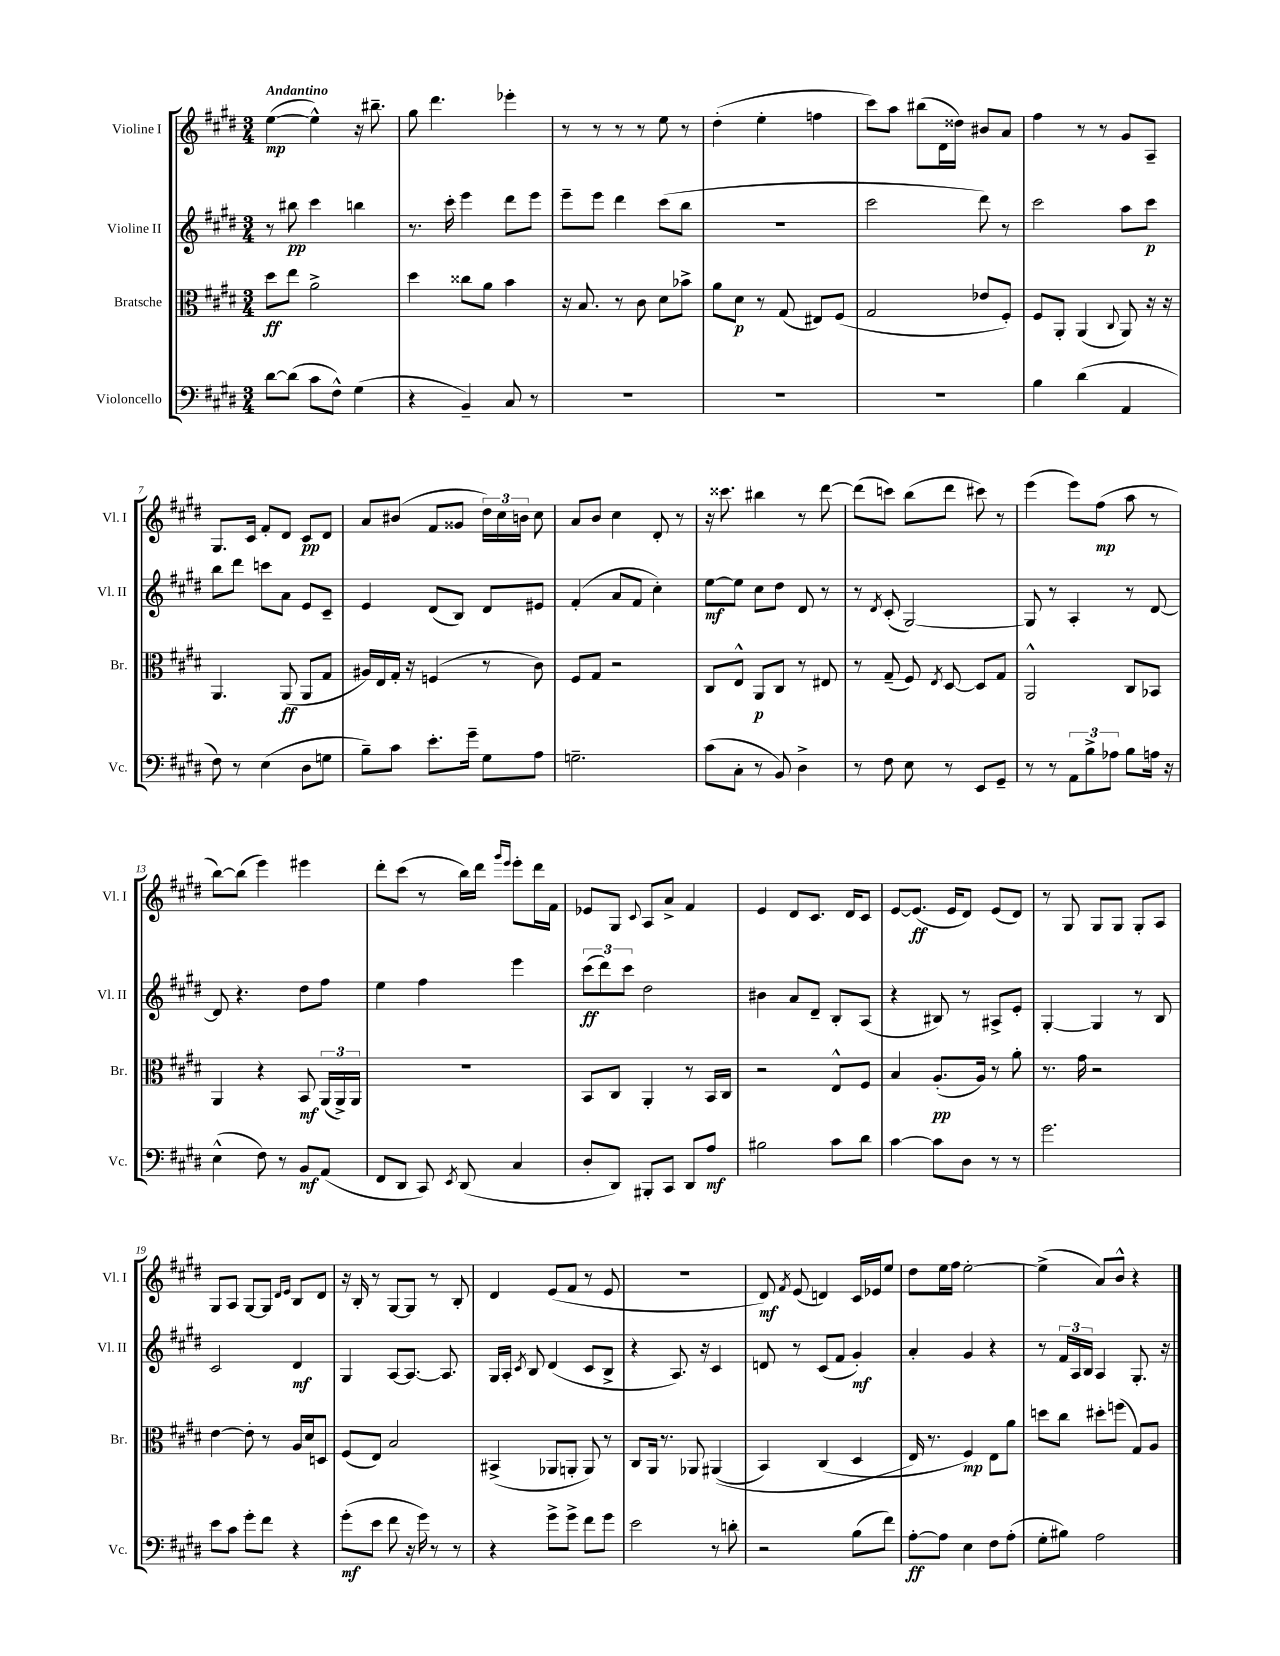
<<
\new StaffGroup <<
\new Staff = "s0" \with { instrumentName = "Violine I" shortInstrumentName = "Vl. I" } {
    \clef treble \key e \major \numericTimeSignature \time 3/4 \tempo "Andantino"
    \autoBeamOff e''4~\mp( e''4-^) r16 bis''8.-- |
    gis''8 dis'''4. ees'''4-. |
    r8 r8 r8 r8 e''8 r8 |
    dis''4-.( e''4-. f''4 |
    cis'''8[) a''8] bis''8[( dis'16 disis''16]) bis'8[ a'8] |
    fis''4 r8 r8 gis'8[ a8]-- |
    gis8.[ cis'16] fis'8[-. dis'8] cis'8[\pp dis'8] |
    a'8[ bis'8]( fis'8[ gisis'8] \tuplet 3/2 { dis''16[) cis''16 b'16] } cis''8 |
    a'8[ b'8] cis''4 dis'8-. r8 |
    r16 cisis'''8. bis''4 r8 dis'''8~ |
    dis'''8[( c'''8]) b''8[( dis'''8] cis'''8) r8 |
    e'''4( e'''8[) fis''8]\mp( a''8 r8 |
    b''8[~) b''8]( e'''4) eis'''4 |
    dis'''8[-. cis'''8]( r8 b''16[) dis'''16] \grace { gis'''16[ e'''16] } e'''8[-. dis'''16 fis'16] |
    ees'8[ gis8] \appoggiatura { cis'8 } a8[ a'8]-> fis'4 |
    e'4 dis'8[ cis'8.] dis'16[ cis'8] |
    e'8[~ e'8.]\ff( e'16[ dis'8]) e'8[( dis'8]) |
    r8 gis8 gis8[ gis8] gis8[-. a8] |
    gis8[ a8] gis8[~ gis8] \grace { dis'16[ e'16] } b8[ dis'8] |
    r16 b16-. r8 gis8[~ gis8] r8 b8-. |
    dis'4 e'8[( fis'8] r8 e'8 |
    R2. |
    dis'8\mf) \acciaccatura { fis'8 } e'8( d'4) cis'16[ ees'16 e''8] |
    dis''8[ e''16 fis''16] e''2~-. |
    e''4->( a'8[) b'8]-^ r4 \bar "|." |
}
\new Staff = "s1" \with { instrumentName = "Violine II" shortInstrumentName = "Vl. II" } {
    \clef treble \key e \major \numericTimeSignature \time 3/4
    \autoBeamOff r8 bis''8\pp cis'''4 b''4 |
    r8. cis'''16-. e'''4 dis'''8[ e'''8] |
    e'''8[-- e'''8] dis'''4 cis'''8[( b''8] |
    R2. |
    cis'''2 dis'''8) r8 |
    cis'''2 a''8[ cis'''8]\p |
    b''8[ dis'''8] c'''8[ a'8] e'8[ cis'8]-- |
    e'4 dis'8[( b8]) dis'8[ eis'8] |
    fis'4-.( a'8[ fis'8] cis''4-.) |
    e''8[~\mf e''8] cis''8[ dis''8] dis'8 r8 |
    r8 \acciaccatura { dis'8 } cis'8-.( gis2~) |
    gis8 r8 a4-. r8 dis'8~ |
    dis'8 r4. dis''8[ fis''8] |
    e''4 fis''4 e'''4 |
    \tuplet 3/2 { cis'''8[\ff( dis'''8) cis'''8] } dis''2 |
    bis'4 a'8[ dis'8]-- b8[-. a8]( |
    r4 bis8) r8 ais8[-> e'8]-. |
    gis4~-. gis4 r8 b8 |
    cis'2 dis'4\mf |
    gis4 a8[~ a8.]~ a8. |
    gis16[ a16]-. \acciaccatura { cis'8 } b8 dis'4( cis'8[ b8]-> |
    r4 a8.) r16 cis'4 |
    d'8 r8 cis'8[( fis'8] gis'4-.\mf) |
    a'4-. gis'4 r4 |
    r8 \tuplet 3/2 { fis'16[ a16 b16] } a4 gis8.-. r16 \bar "|." |
}
\new Staff = "s2" \with { instrumentName = "Bratsche" shortInstrumentName = "Br." } {
    \clef alto \key e \major \numericTimeSignature \time 3/4
    \autoBeamOff dis''8[\ff e''8] a'2-> |
    dis''4 cisis''8[ a'8] b'4 |
    r16 b8. r8 cis'8 dis'8[ bes'8]-> |
    a'8[ dis'8]\p r8 gis8( eis8[) fis8]( |
    gis2 ees'8[ fis8]-.) |
    fis8[ a,8]-. a,4( \appoggiatura { cis8 } a,8) r16 r16 |
    a,4. a,8\ff( a,8[ gis8] |
    ais16[) e16 gis16]-. r16 f4( r8 cis'8) |
    fis8[ gis8] r2 |
    cis8[ e8]-^ a,8[\p cis8] r8 eis8 |
    r8 gis8--( fis8) \acciaccatura { e8 } dis8~ dis8[ gis8] |
    a,2-^ cis8[ bes,8] |
    a,4 r4 b,8\mf \tuplet 3/2 { a,16[( a,16->) a,16] } |
    R2. |
    b,8[ cis8] a,4-. r8 b,16[ cis16] |
    r2 e8[-^ fis8] |
    b4 a8.[-.\pp( a16]) r8 a'8-. |
    r8. gis'16 r2 |
    e'4~ e'8-. r8 a16[ dis'16 d8] |
    fis8[( e8]) b2 |
    bis,4->( aes,8[ a,8]-. a,8) r8 |
    cis8[ a,16] r8. aes,8 ais,4(\( |
    b,4) cis4( dis4 |
    e16\) r8. fis4\mp) e8[ a'8] |
    d''8[ cis''8] dis''8[-. f''8]( gis8[) a8] \bar "|." |
}
\new Staff = "s3" \with { instrumentName = "Violoncello" shortInstrumentName = "Vc." } {
    \clef bass \key e \major \numericTimeSignature \time 3/4
    \autoBeamOff dis'8[~ dis'8]( cis'8[ fis8]-^) gis4( |
    r4 b,4--) cis8 r8 |
    R2. |
    R2. |
    R2. |
    b4 dis'4( a,4 |
    fis8) r8 e4( dis8[ g8] |
    b8[--) cis'8] e'8.[-. gis'16]-- gis8[ a8] |
    g2.-- |
    cis'8[( cis8]-. r8 b,8) dis4-> |
    r8 fis8 e8 r8 e,8[ gis,8]-- |
    r8 r8 \tuplet 3/2 { a,8[ b8-> aes8] } b8[ a16] r16 |
    e4-^( fis8) r8 b,8[\mf a,8]( |
    fis,8[ dis,8] cis,8) \acciaccatura { e,8 } dis,8( cis4 |
    dis8[-. dis,8]) bis,,8[-. cis,8] dis,8[ a8]\mf |
    bis2 cis'8[ dis'8] |
    cis'4~ cis'8[ dis8] r8 r8 |
    gis'2. |
    e'8[ cis'8] gis'8[-. fis'8] r4 |
    gis'8[-.\mf( e'8] fis'8 r16 gis'16) r8 r8 |
    r4 gis'8[-> gis'8]-> fis'8[ gis'8] |
    e'2 r8 d'8-. |
    r2 b8[( fis'8]) |
    a8[~-.\ff a8] e4 fis8[ a8]-.( |
    gis8[-. bis8]) a2 \bar "|." |
}
>>
>>
